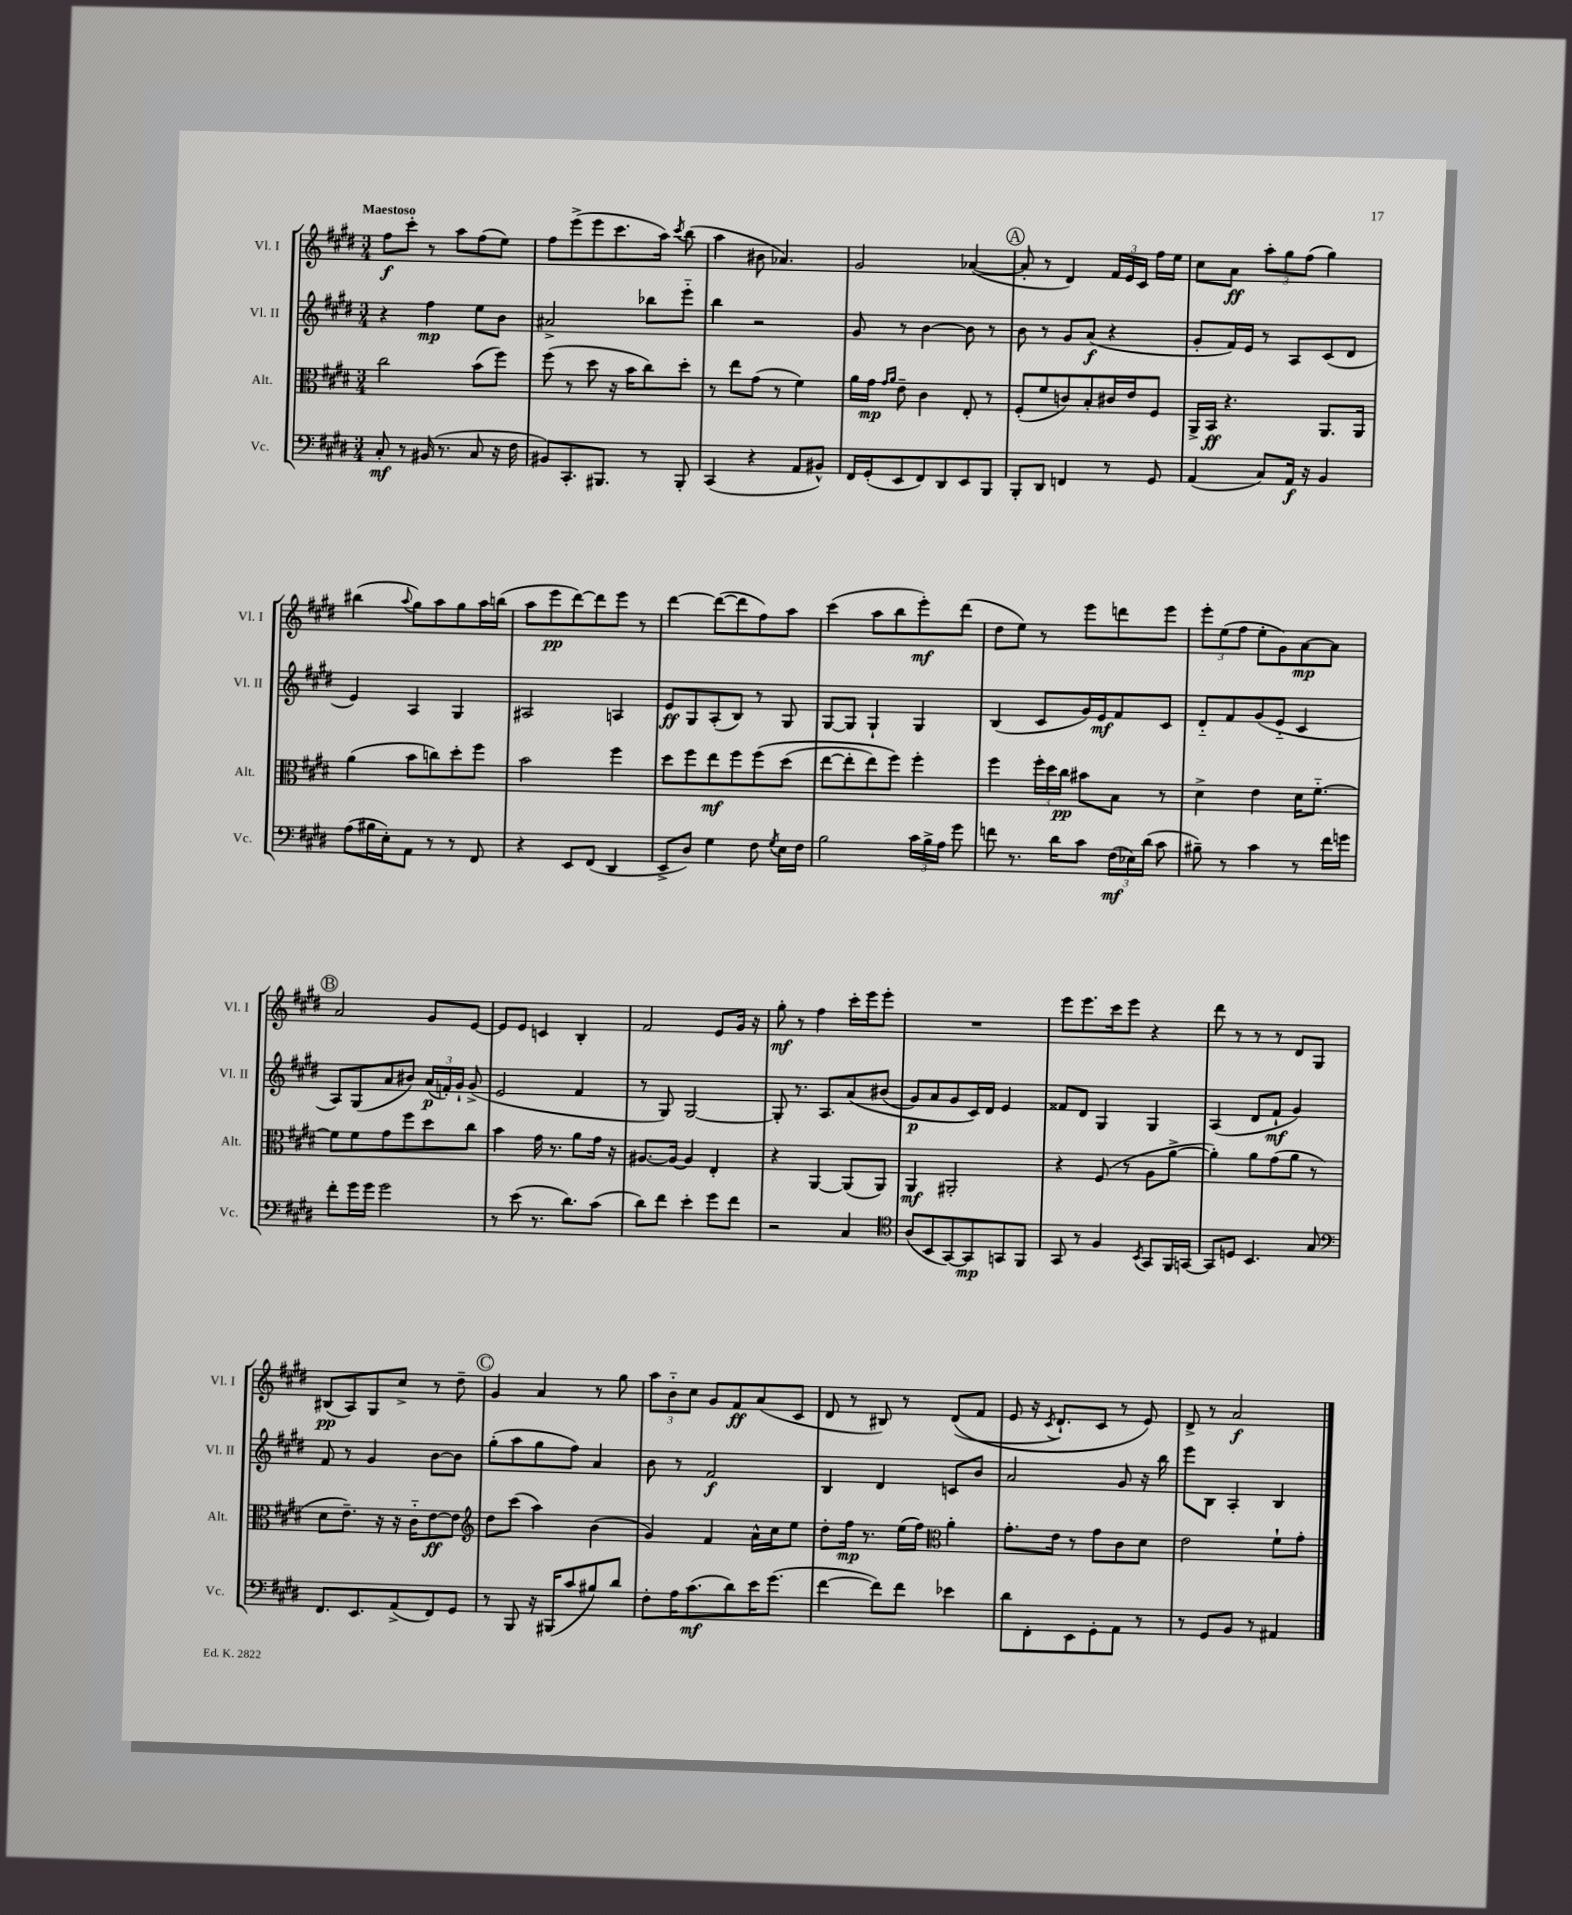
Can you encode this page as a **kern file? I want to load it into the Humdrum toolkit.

**kern	**kern	**kern	**kern
*staff4	*staff3	*staff2	*staff1
*clefF4	*clefC3	*clefG2	*clefG2
*k[f#c#g#d#]	*k[f#c#g#d#]	*k[f#c#g#d#]	*k[f#c#g#d#]
*M3/4	*M3/4	*M3/4	*M3/4
8C#'	2cc#	4r	8ff#
8r	.	.	8ccc#'
(16BB#	.	4ff#	8r
8.r	.	.	.
.	.	.	8aa
8C#	(8b	8ee	(8ff#
16r	8ff#)	8b	8ee)
16F#	.	.	.
=	=	=	=
8BB#)	(8ff#	2a#^	8ff#
8.CC#'	8r	.	(8eee^
.	8dd#	.	8eee
8.BBB#	.	.	.
.	16r	.	8.ccc#
.	16b	.	.
8r	8cc#)	8bb-	.
.	.	.	16aa)
.	.	.	8qccc#
8BBB#'	8dd#'	8eee'~	(8bb
=	=	=	=
(4CC#	8r	4bb	4aa
.	8ee	.	.
4r	(8g#	2r	8b#
.	8r	.	4.a-)
8AA	4f#)	.	.
8BB#^^)	.	.	.
=	=	=	=
16FF#	16a	8g#	2g#
(16GG#'	16g#	.	.
.	16qqg#	.	.
.	16qqa	.	.
8EE	8e~	8r	.
8FF#)	4c#	[4b	.
8DD#	.	.	.
8EE	8E'	8b]	([4a-
8BBB	8r	8r	.
=	=	=	=
8BBB'	(8F#'	8b	8a-']
8DD#	8f#	8r	8r
4FF	8c)	8g#	4d#)
.	8B'	(8a	.
8r	16c#	4r	24f#
.	.	.	24e
.	16e	.	.
.	.	.	24c#
8GG#	8F#	.	16ff#
.	.	.	16ee
=	=	=	=
(4AA	16AA^	8g#'	8cc#
.	16BB	.	.
.	4.r	16f#)	8a
.	.	16e	.
8C#)	.	8r	12aa'
.	.	.	12gg#
16AA	.	8A	.
.	.	.	(12ff#
16r	.	.	.
4BB	8.AA	(8c#	4gg#)
.	.	8d#	.
.	16AA	.	.
=	=	=	=
(8A	(4a	4e)	(4bb#
16B#	.	.	.
16E')	.	.	.
.	.	.	8qqaa
8AA	8b	4A	8gg#)
8r	8cc)	.	8aa
8r	8dd#'	4G#	8gg#
8FF#	8ff#	.	16aa
.	.	.	(16bb
=	=	=	=
4r	2b	2A#	8aa
.	.	.	8eee
8EE	.	.	[8ddd#)
(8FF#	.	.	8ddd#]
4DD#	4ff#	4A	8eee
.	.	.	8r
=	=	=	=
8EE^	8dd#	8e	[4ddd#
8D#)	8ff#	8G#	.
4G#	8ee	(8A'	(8ddd#_
.	8ff#	8B)	8ddd#]
8F#	&(8ff#	8r	8ff#)
8qG#	.	.	.
16E	(8dd#	8G#	8aa
16F#	.	.	.
=	=	=	=
2B	[8ee	[8G#	(4ccc#
.	8ee']	8G#]	.
.	8ee)	4G#`	8aa
.	8ff#&)	.	8bb
24c#	4ff#'	4G#	8eee')
24B^	.	.	.
24A	.	.	.
8g#	.	.	(8ddd#
=	=	=	=
8f	4ff#	(4B	8dd#
8.r	.	.	8ee)
.	24ff#'	8c#	8r
.	24dd#	.	.
16d#	.	.	.
.	24cc#	.	.
8c#	8b#	16g#)	8eee
.	.	16e	.
(24F#	8B	8f#	8ddd
24E-)	.	.	.
(24d#	.	.	.
8c#	8r	8c#	8eee
=	=	=	=
8B#~)	4d#^	8d#'~	12eee'
.	.	.	(12ee
8r	.	8f#	.
.	.	.	12ff#
4c#	4e	(8g#	8ee'
.	.	8e'~	8g#)
8r	16d#	4c#	[8a
.	[8.f#'~	.	.
16f#	.	.	8a]
16g	.	.	.
=	=	=	=
8f#'	8f#]	8A)	2a
16g#	8f#	(8G#	.
16g#	.	.	.
2g#	8g#	8a	.
.	8ff#	8b#)	.
.	8dd#	(24a	8g#
.	.	24f')	.
.	.	24g#`	.
.	8cc#	(8g#^	[8e
=	=	=	=
8r	4b	2e	8e]
(8e	.	.	8e
8.r	16g#	.	4c
.	8.r	.	.
8.d#)	.	.	.
.	8a	4f#	4B'
(8c#	16g#	.	.
.	16r	.	.
=	=	=	=
8d#)	[8.A#	8r	2f#
8f#	.	8G#)	.
.	16A#_	.	.
4e'	4A#]	[2G#	.
8g#	4E'	.	8e
8f#	.	.	16g#
.	.	.	16r
=	=	=	=
2r	4r	8G#']	8gg#'
.	.	8.r	8r
.	[4AA	.	4ff#
.	.	8.A	.
4C#	(8AA]	&(8a	16ccc#'
.	.	.	16eee
.	8AA)	(8b#	8eee'
=	=	=	=
*clefC4	*	*	*
(8A	4AA	8g#)	2.r
8BB	.	8a	.
[8GG#)	2AA#'	8g#	.
8GG#]	.	16c#&)	.
.	.	16d#	.
8GG	.	4e	.
8FF#	.	.	.
=	=	=	=
8GG#	4r	8f##	8eee
8r	.	8d#	8.eee
4F#	(8F#	4G#	.
.	.	.	16ccc#
.	8r	.	8eee
8qBB	.	.	.
8GG#	8A	4G#	4r
16FF#	[8a^	.	.
[16GG	.	.	.
=	=	=	=
8GG]	4a'])	(4A	8ddd#
8D	.	.	8r
4.BB	8a	8d#	8r
.	(8g#	8f#`	8r
.	8a	4g#)	8d#
8G#	8r	.	8G#
=	=	=	=
*clefF4	*	*	*
8.FF#	8d#	8f#	(8B#
.	8.e~)	8r	8A)
8.EE	.	.	.
.	.	4g#	8G#
.	16r	.	.
(8AA^	16r	.	8cc#^
.	16c#'~	.	.
8FF#)	[8e	[8b	8r
8GG#	8e]	8b]	8dd#~
=	=	=	=
*	*clefG2	*	*
8r	8dd#	(8gg#'	4g#
8BBB	(8ccc#	8aa	.
16r	4aa)	8gg#	4a
(16BBB#	.	.	.
8c#	.	8ff#)	.
8B#)	(4b	4a	8r
8d#	.	.	8gg#
=	=	=	=
8F#'	4g#)	8b	12aa
.	.	.	12b'~
16A	.	8r	.
.	.	.	12cc#
(8.c#	.	.	.
.	4f#	2f#	8g#
8d#)	.	.	8f#
16e	16a^^	.	(8a
(8.g#	16cc#	.	.
.	8ee	.	8c#
=	=	=	=
[4f#	8dd#'	4B	8d#
.	16ff#	.	8r
.	8.r	.	.
8f#])	.	4d#	8B#)
8f#	(16ee	.	8r
.	16ff#)	.	.
*	*clefC3	*	*
4e-	4a'	8c	&((8d#
.	.	8b	8f#
=	=	=	=
8d#	8.g#'	2a	8e
8FF#'	.	.	16r
.	.	.	8qc#
.	16e	.	8.d#`)
8EE	8r	.	.
8GG#'	8g#	.	8c#
8AA	8c#	8g#	8r
8r	8d#	16r	8e&)
.	.	16bb	.
=	=	=	=
8r	2e	8eee	8d#^
8GG#	.	8B	8r
8BB	.	4A'	2a
8r	.	.	.
4AA#	8f#`	4B	.
.	8g#'	.	.
==	==	==	==
*-	*-	*-	*-
